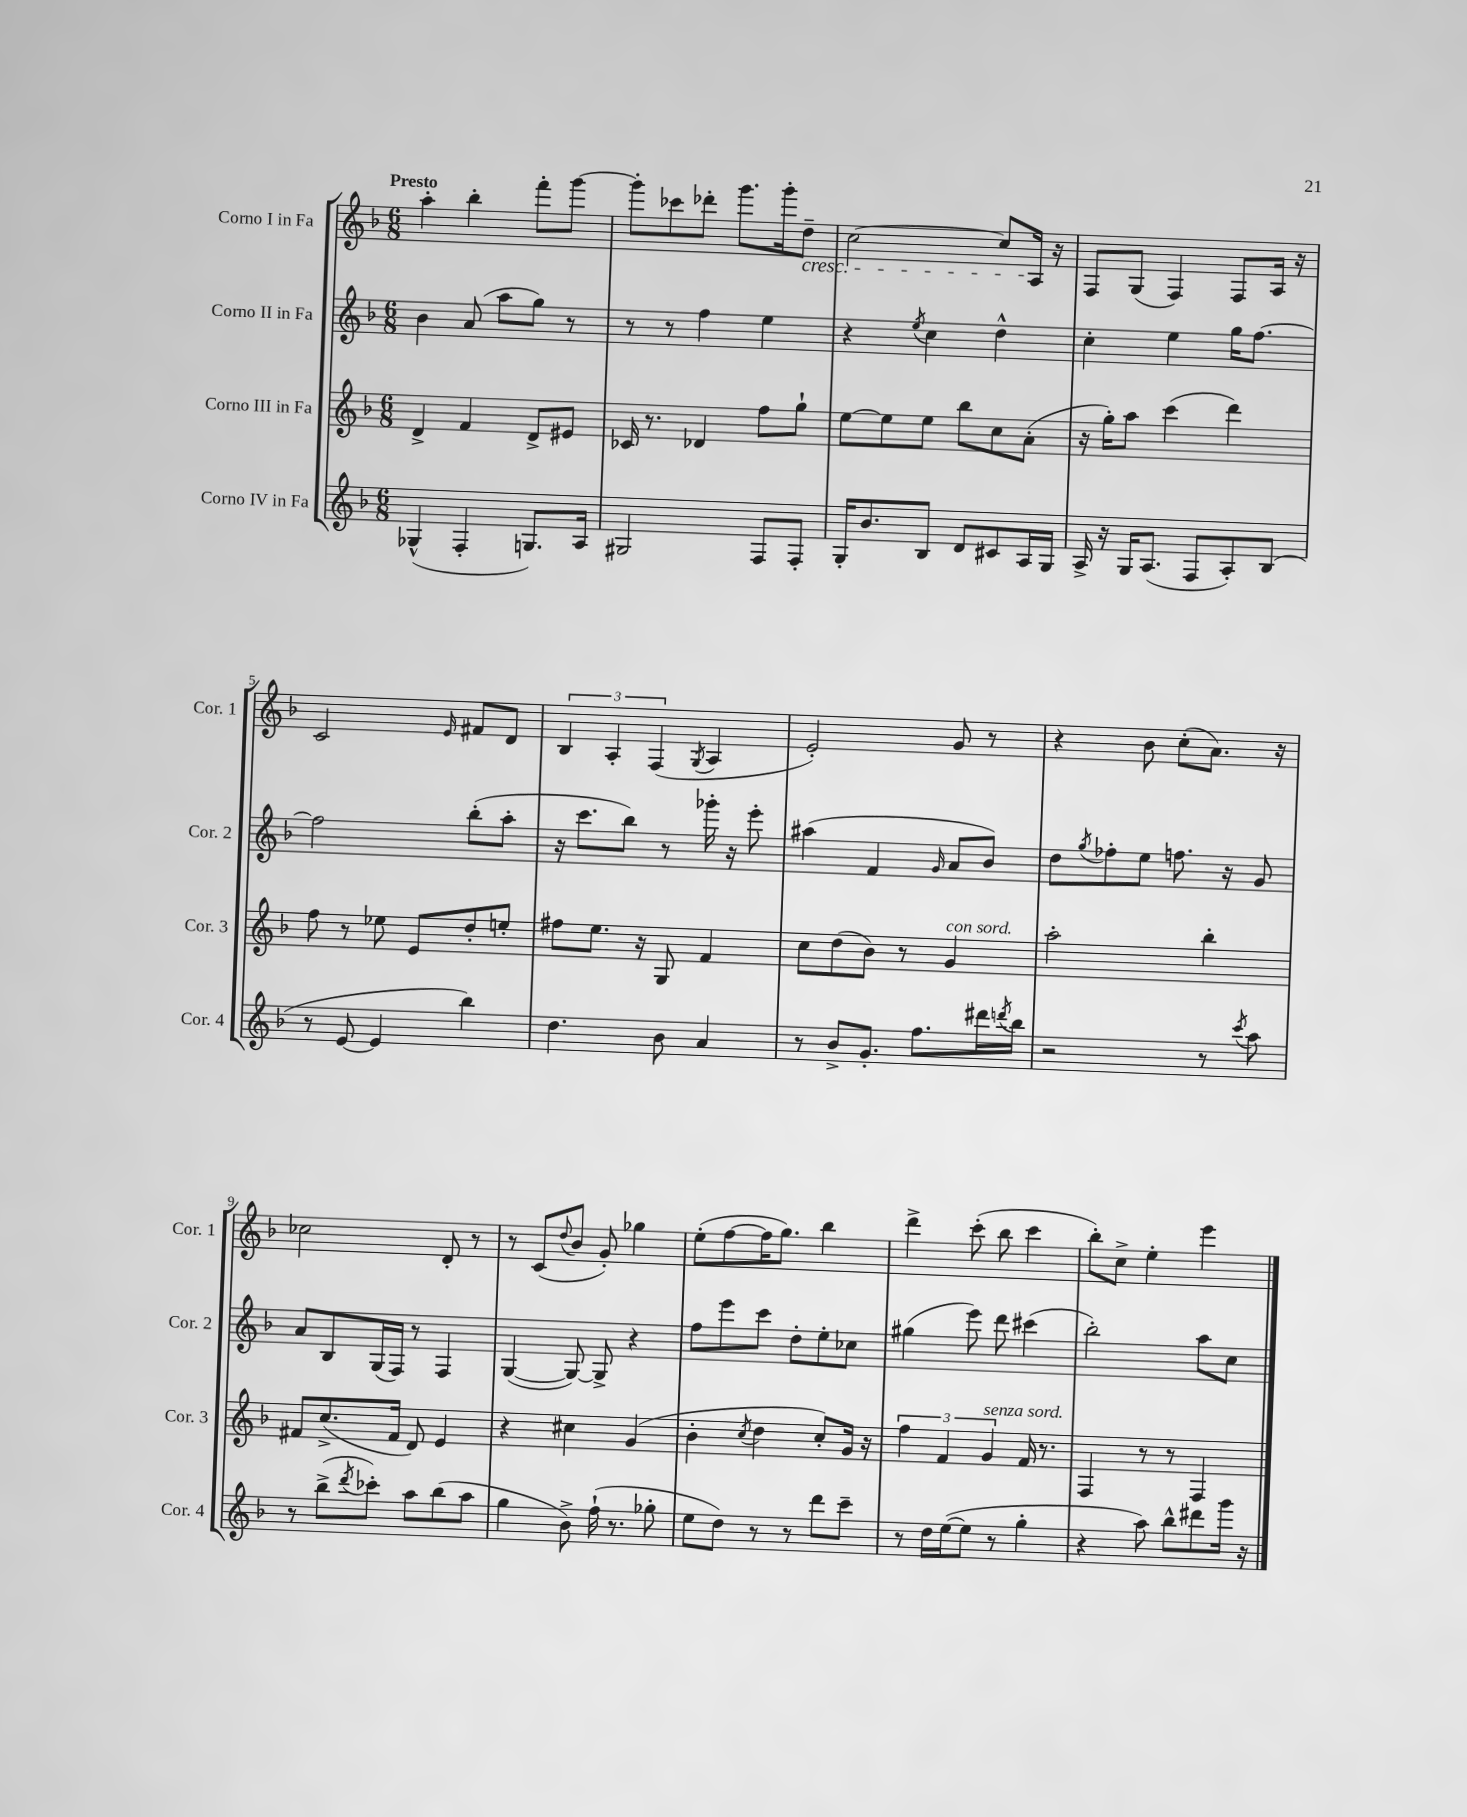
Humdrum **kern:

**kern	**kern	**kern	**kern
*part4	*part3	*part2	*part1
*staff4	*staff3	*staff2	*staff1
*I"Corno IV in Fa	*I"Corno III in Fa	*I"Corno II in Fa	*I"Corno I in Fa
*I'Cor. 4	*I'Cor. 3	*I'Cor. 2	*I'Cor. 1
*clefG2	*clefG2	*clefG2	*clefG2
*k[b-]	*k[b-]	*k[b-]	*k[b-]
*M6/8	*M6/8	*M6/8	*M6/8
=1	=1	=1	=1
!	!	!	!LO:TX:a:B:t=Presto
(4G-X^^/	4d^/	4b-\	4aa'\
4F'/	4f/	(8a/	4bb-'\
.	.	8aa\L	.
8.Gn/L)	8d^/L	8gg\J)	8fff'\L
.	8e#X/J	8r	[8ggg\J
16A/Jk	.	.	.
=2	=2	=2	=2
2G#X/	16c-X/	8r	8ggg'\L]
.	8.r	.	.
.	.	8r	8ccc-X\
.	4d-X/	4ff\	8ddd-X'\J
.	.	.	8.ggg\L
8F/L	8ff\L	4ee\	.
.	.	.	16ggg'\k
!	!	!	!LO:TX:b:i:t=cresc.
8F'/J	8gg`\J	.	8dd~\J
=3	=3	=3	=3
16G'/KL	[8ee\L	4r	[2cc\
8.b-/	.	.	.
.	8ee\]	.	.
.	.	8qee/	.
8B-/J	8ee\J	4cc\	.
8d/L	8bb-\L	.	.
8c#X/	8cc\	4dd^^\	8cc/L]
16A/L	(8a'\J	.	16A/Jk
16G/JJ	.	.	16r
=4	=4	=4	=4
16A^/	16r	4cc'\	8F/L
16r	16gg'\KL)	.	.
16G/KL	8aa\J	.	(8G/J
(8.A/J	.	.	.
.	(4ccc\	4ee\	4F/)
8F/L	.	.	.
8A'/)	4ddd\)	16gg\KL	8F/L
.	.	[8.ff\J	.
(8B-/J	.	.	16A/Jk
.	.	.	16r
!!LO:LB:g=z
=5	=5	=5	=5
8r	8ff\	2ff\]	2c/
[8e/	8r	.	.
4e/]	8ee-X\	.	.
.	8e/L	.	.
.	.	.	16qqe/
4bb-\)	8dd'/	(8bb-'\L	8f#X/L
.	8een'/J	8aa'\J	8d/J
=6	=6	=6	=6
4.dd\	8ff#X\L	16r	6B-/
.	.	8.ccc\L	.
.	8.ee\J	.	.
.	.	.	6A'/
.	.	8bb-\J)	.
.	16r	.	.
.	.	.	(6F/
8b-\	8G/	8r	.
.	.	.	8qG/
4a/	4f/	16ggg-X'\	4A/
.	.	16r	.
.	.	8eee'\	.
=7	=7	=7	=7
8r	8cc\L	(4aa#X\	2e'/)
8b-^/L	(8dd\	.	.
8.g'/J	8b-\J)	4f/	.
.	8r	.	.
8.ff\L	.	.	.
.	.	16qqg/	.
!	!LO:TX:a:i:t=con sord.	!	!
.	4g/	8a/L	8g/
16ddd#X\L	.	8b-/J)	8r
8qdddn/	.	.	.
16bb-\JJ	.	.	.
=8	=8	=8	=8
2r	2aa'\	8dd\L	4r
.	.	8qgg/	.
.	.	8ff-X'\	.
.	.	8ee\J	8b-\
.	.	8.ffn\	(8cc'\L
8r	4bb-'\	.	8.a\J)
.	.	16r	.
8qccc/	.	.	.
8aa\	.	8g/	.
.	.	.	16r
!!LO:LB:g=z
=9	=9	=9	=9
8r	8f#X/L	8a/L	2cc-X\
(8bb-^\L	(8.cc^/	8B-/	.
8qddd/	.	.	.
8ccc-X'\J)	.	(16G/L	.
.	16f#/Jk	16F/JJ)	.
8aa\L	8d/)	8r	.
(8bb-\	4e/	4F/	8d'/
8aa\J	.	.	8r
=10	=10	=10	=10
4gg\	4r	([4G/	8r
.	.	.	(8c/L
.	.	.	8qqdd/
8b-^\)	4cc#X\	8G/_)	8b-/J
(16ff`\	.	8G^/]	8g'/)
8.r	.	.	.
.	(4g/	4r	4gg-X\
8gg-X'\	.	.	.
=11	=11	=11	=11
8ee\L	4b-'\	8ff\L	(8ee'\L
8dd\J)	.	8eee\	[8ff\
.	8qcc/	.	.
8r	4dd\	8ccc\J	16ff\K]
.	.	.	8.gg\J)
8r	.	8dd'\L	.
8ddd\L	8cc'/L)	8ee'\	4bb-\
8ccc~\J	16g/Jk	8cc-X\J	.
.	16r	.	.
=12	=12	=12	=12
8r	6ff\	(4gg#X\	4ddd^\
16dd\LL	.	.	.
.	6f/	.	.
([16ee\J	.	.	.
8ee\J]	.	8eee\)	(8ccc'\
!	!LO:TX:a:i:t=senza sord.	!	!
.	6g/	.	.
8r	.	8ddd\	8bb-\
4gg'\	16f/	(4ccc#X\	4ccc\
.	8.r	.	.
=13	=13	=13	=13
4r	4F/	2bb-'\)	8bb-'\L)
.	.	.	8cc^\J
8aa\)	8r	.	4ee'\
8bb-^^\L	8r	.	.
8ddd#X\	4F/	8aa\L	4eee\
16ggg\Jk	.	8cc\J	.
16r	.	.	.
==	==	==	==
*-	*-	*-	*-
